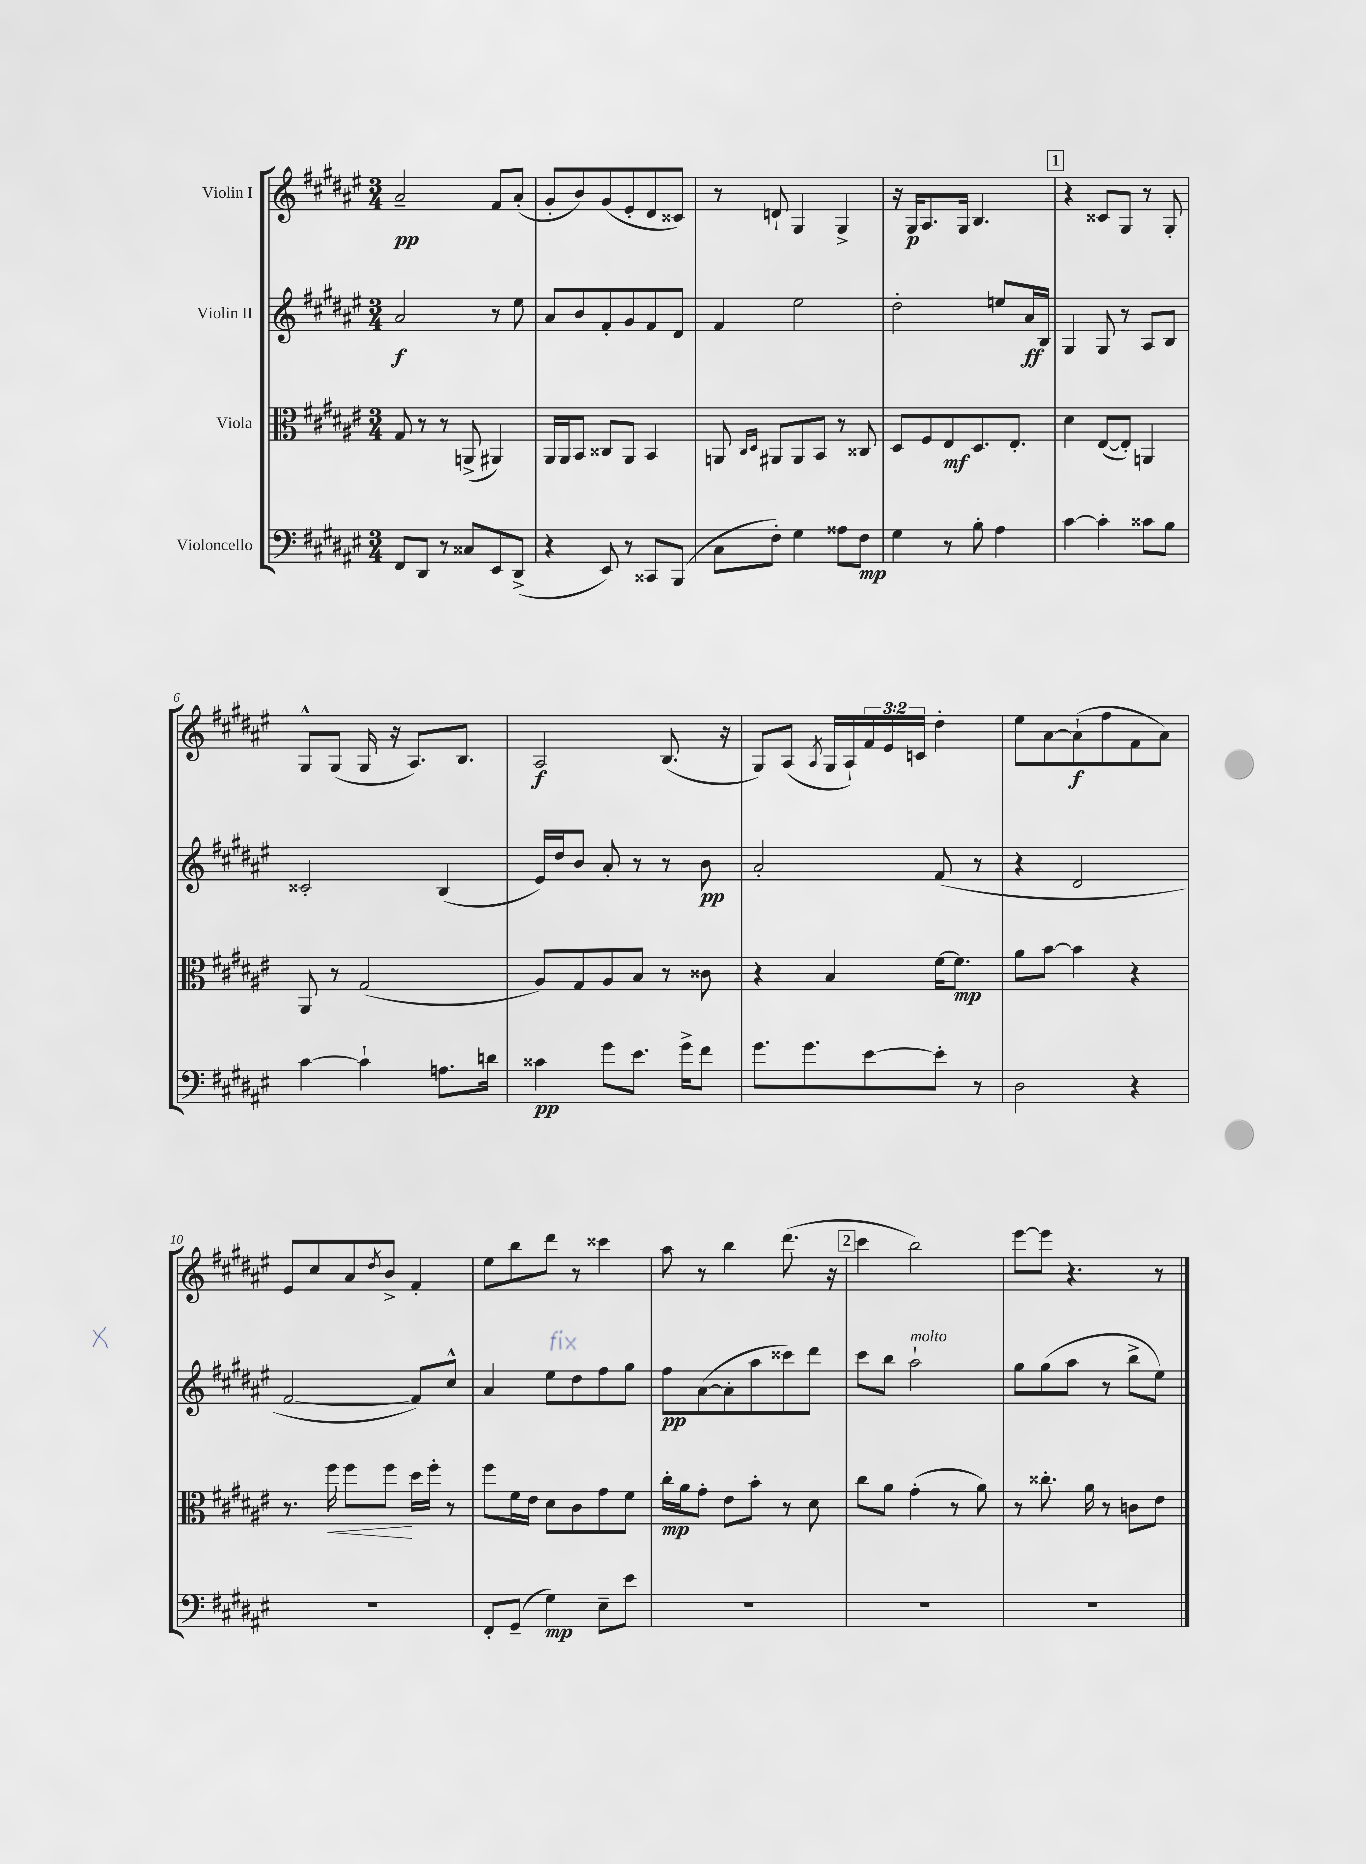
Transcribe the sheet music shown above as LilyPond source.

<<
\new StaffGroup <<
\new Staff = "s0" \with { instrumentName = "Violin I" } {
    \clef treble \key fis \major \numericTimeSignature \time 3/4 \override Staff.TupletNumber.text = #tuplet-number::calc-fraction-text
    ais'2--\pp fis'8 ais'8-.( |
    gis'8-. b'8) gis'8( eis'8-. dis'8 cisis'8) |
    r8 d'8-! gis4 gis4-> |
    r16 gis16\p ais8. gis16 b4. |
    \mark \markup { \box "1" } r4 cisis'8 gis8 r8 gis8-. |
    gis8-^ gis8( gis16 r16 ais8.) b8. |
    ais2\f b8.( r16 |
    gis8) ais8( \acciaccatura { ais8 } gis16 ais16-!) \tuplet 3/2 { fis'16 eis'16 c'16 } dis''4-. |
    eis''8 ais'8~ ais'8-!\f( fis''8 fis'8 ais'8) |
    eis'8 cis''8 ais'8 \acciaccatura { dis''8 } b'8-> fis'4-. |
    eis''8 b''8 dis'''8 r8 cisis'''4 |
    ais''8 r8 b''4 dis'''8.( r16 |
    \mark \markup { \box "2" } cis'''4 b''2) |
    eis'''8~ eis'''8 r4. r8 \bar "|." |
}
\new Staff = "s1" \with { instrumentName = "Violin II" } {
    \clef treble \key fis \major \numericTimeSignature \time 3/4
    ais'2\f r8 eis''8 |
    ais'8 b'8 fis'8-. gis'8 fis'8 dis'8 |
    fis'4 eis''2 |
    dis''2-. e''8 ais'16\ff b16 |
    \mark \markup { \box "1" } gis4 gis8 r8 ais8 b8 |
    cisis'2-. b4( |
    eis'16) dis''16 b'8 ais'8-. r8 r8 b'8\pp |
    ais'2-. fis'8( r8 |
    r4 dis'2 |
    fis'2~ fis'8) cis''8-^ |
    ais'4 eis''8 dis''8 fis''8 gis''8 |
    fis''8\pp ais'8~( ais'8-. ais''8 cisis'''8) dis'''8 |
    \mark \markup { \box "2" } cis'''8 b''8 ais''2-!^\markup { \italic "molto" } |
    gis''8 gis''8( ais''8 r8 b''8-> eis''8) \bar "|." |
}
\new Staff = "s2" \with { instrumentName = "Viola" } {
    \clef alto \key fis \major \numericTimeSignature \time 3/4
    gis8 r8 r8 a,8->( ais,4) |
    ais,16 ais,16 b,8 cisis8 ais,8 b,4 |
    a,8 \grace { cis16 dis16 } ais,8 ais,8 b,8 r8 cisis8 |
    dis8 fis8 eis8\mf dis8. eis8.-. |
    \mark \markup { \box "1" } dis'4 eis8~( eis8-.) a,4 |
    ais,8 r8 gis2( |
    ais8) gis8 ais8 b8 r8 cisis'8 |
    r4 b4 fis'16~ fis'8.\mp |
    ais'8 b'8~ b'4 r4 |
    r8. fis''16\< fis''8 fis''8\! dis''16 fis''16-. r8 |
    fis''8 fis'16 eis'16 dis'8 cis'8 gis'8 fis'8 |
    cis''16-.\mp ais'16 gis'8-. eis'8 b'8-. r8 dis'8 |
    \mark \markup { \box "2" } cis''8 ais'8 gis'4-.( r8 ais'8) |
    r8 cisis''8.-. ais'16 r8 c'8 eis'8 \bar "|." |
}
\new Staff = "s3" \with { instrumentName = "Violoncello" } {
    \clef bass \key fis \major \numericTimeSignature \time 3/4
    fis,8 dis,8 r8 cisis8 eis,8 dis,8->( |
    r4 eis,8) r8 cisis,8 b,,8( |
    cis8 fis8-.) gis4 aisis8 fis8\mp |
    gis4 r8 b8-. ais4 |
    \mark \markup { \box "1" } cis'4~ cis'4-. cisis'8 b8 |
    cis'4~ cis'4-! a8. d'16 |
    cisis'4\pp gis'8 eis'8. gis'16-> fis'8 |
    gis'8. gis'8. eis'8~ eis'8-. r8 |
    dis2 r4 |
    R2. |
    fis,8-. gis,8--( gis4\mp) eis8-- eis'8 |
    R2. |
    \mark \markup { \box "2" } R2. |
    R2. \bar "|." |
}
>>
>>
